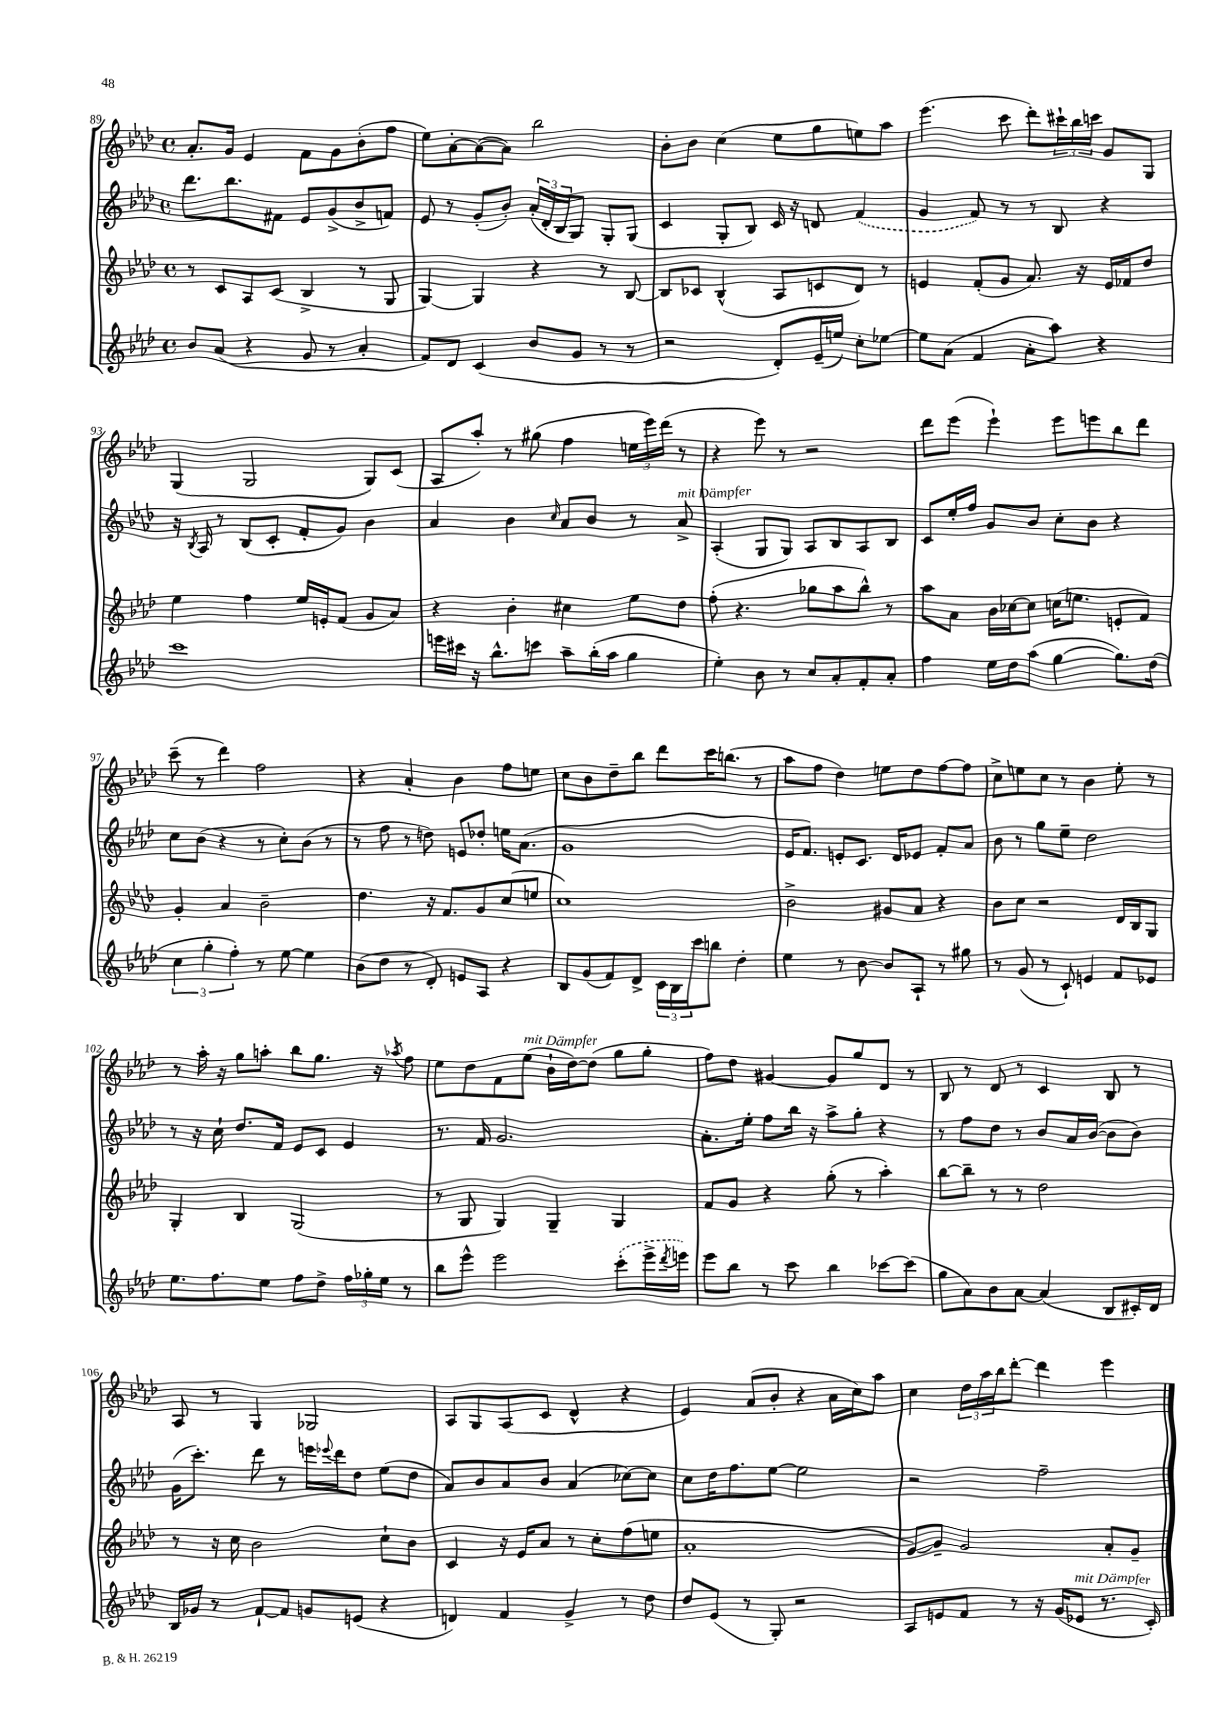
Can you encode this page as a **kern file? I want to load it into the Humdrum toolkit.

**kern	**kern	**kern	**kern
*staff4	*staff3	*staff2	*staff1
*clefG2	*clefG2	*clefG2	*clefG2
*k[b-e-a-d-]	*k[b-e-a-d-]	*k[b-e-a-d-]	*k[b-e-a-d-]
*M4/4	*M4/4	*M4/4	*M4/4
*met(c)	*met(c)	*met(c)	*met(c)
8b-	8r	8.ddd-	8.a-'
(8a-	8c	.	.
.	.	8.bb-	16g
4r	8A-	.	4e-
.	(8c	8f#	.
8g	4B-^	8e-	8f
8r	.	(8g^	8g
4a-'	8r	8b-^	(8b-'
.	8G	8f)	8ff
=	=	=	=
8f)	[4G)	8e-	8ee-)
8d-	.	8r	[8a-'
(4c	4G]	(8g'	(8a-_
.	.	8b-')	8a-])
8b-	4r	(24a-'	2bb-
.	.	24d-'	.
.	.	24B-	.
8g	.	8G)	.
8r	8r	8G'	.
8r	[8B-	(8G	.
=	=	=	=
2r	8B-]	4c	8b-'
.	8c-	.	8b-
.	(4B-^^	8G'	(4cc
.	.	8B-)	.
8d-')	8A-	16c	8ee-
.	.	16r	.
(16e-~	8c	8d	8gg
16ee)	.	.	.
8cc'	8d-)	(4f	8ee)
[8ee-	8r	.	8aa-
=	=	=	=
8ee-]	4e	4g	(4.eee-
(8a-	.	.	.
4f	(8f'	8f)	.
.	8g	8r	8ccc
8a-'	8.a-)	8r	8ddd-')
8aa-)	.	8B-	24ccc#`
.	.	.	24bb-
.	16r	.	.
.	.	.	24ccc
4r	16e	4r	8g
.	16f-	.	.
.	8dd-	.	8G
=	=	=	=
1ccc	4ee-	16r	(4G
.	.	8qB-	.
.	.	16A-	.
.	.	8r	.
.	4ff	(8B-	2G
.	.	8c'	.
.	16ee-	8f'	.
.	16e'	.	.
.	(8f	8g)	.
.	8g	4b-	8G)
.	8a-)	.	(8c
=	=	=	=
16eee	4r	4a-	8A-
16ccc#	.	.	.
16r	.	.	8aa-')
8.bb-^^	.	.	.
.	4b-'	4b-	8r
8ccc	.	.	(8gg#
.	.	16qqcc	.
8aa-~	4cc#	8a-	4ff
(16bb-'	.	8b-	.
16aa-	.	.	.
4gg	8ee-	8r	24ee
.	.	.	24eee-)
.	.	.	(24ddd-
.	8dd-	8a-^	8r
=	=	=	=
4ee-')	(8ff'	(4A-'	4r
.	4.r	.	.
8b-	.	8G	8eee-)
8r	.	8G)	8r
8cc	8gg-	8A-	2r
8a-'	8aa-	8B-	.
8f'	8bb-^^)	8A-	.
8a-'	8r	8B-	.
=	=	=	=
4ff	8aa-	8c	8ddd-
.	8a-	16ee-'	(8eee-
.	.	16ff	.
16ee-	16b-	8g	4eee-`)
16dd-	[16cc-	.	.
(8aa-	8cc-]	8b-	.
[4gg	(16cc	8cc'	8eee-
.	8.ee	.	.
.	.	8b-	8eee
8.gg])	8e'	4r	8bb-
.	8f)	.	8ddd-
(16dd-	.	.	.
=	=	=	=
6cc	4g'	8cc	(8ccc~
.	.	(8b-	8r
6gg'	.	.	.
.	4a-	4r	4ddd-)
6ff')	.	.	.
8r	2b-~	8r	2ff
[8ee-	.	8cc')	.
4ee-]	.	(8b-	.
.	.	8r	.
=	=	=	=
(8b-	4.dd-	8r	4r
8dd-	.	8ff	.
8r	.	8r	4a-'
8d-')	16r	8dd)	.
.	8.f	.	.
8e	.	8e	4b-
8A-	8g	8dd-'	.
4r	(8cc	16ee	8ff
.	.	(8.a-	.
.	8ee	.	8ee
=	=	=	=
8B-	1cc)	1g	8cc
(8g	.	.	8b-
8f)	.	.	8dd-~
8d-^	.	.	8bb-
24c	.	.	8ddd-
24B-	.	.	.
24ccc	.	.	.
8bb	.	.	16ccc
.	.	.	(8.bb
4dd-'	.	.	.
.	.	.	8r
=	=	=	=
4ee-	2b-^	16e-	8aa-
.	.	8.f)	.
.	.	.	8ff
8r	.	8e'	4dd-)
[8b-	.	8.c	.
8b-]	8g#	.	8ee
.	.	16d-	.
8A-`	8a-	8e-	8dd-
8r	4r	8f'	[8ff
8gg#	.	8a-	8ff]
=	=	=	=
8r	8b-	8b-	8cc^
(8g	8cc	8r	8ee
8r	2r	8gg	8cc
8c`)	.	8ee-~	8r
4e	.	2dd-	4b-
8f	16d-	.	8ee'
.	16B-	.	.
8e-	8G	.	8r
=	=	=	=
8.ee-	4G'	8r	8r
.	.	16r	16aa-'
8.ff	.	16cc`	16r
.	4B-	8.dd-	8gg
8ee-	.	.	8aa'
.	.	16f	.
8ff	(2G	8e-	8bb-
8dd-^	.	8c	8.gg
24ff	.	4e-	.
24gg-'	.	.	.
.	.	.	16r
24ee-	.	.	.
.	.	.	8qaa-
8r	.	.	8ff
=	=	=	=
8bb-	8r	8.r	8ee-
8eee-^^	8G	.	8dd-
.	.	16f	.
2eee-	4G)	2.g	8f
.	.	.	(8ee-
.	4G~	.	16b-`
.	.	.	[16dd-)
.	.	.	(8dd-]
(8ccc'	4G	.	8gg
16eee-^	.	.	8gg'
8qddd-	.	.	.
16eee)	.	.	.
=	=	=	=
8eee-	8f	8.a-'	8ff)
8bb-	8g	.	8dd-
.	.	16ee-'	.
8r	4r	8ff	[4g#
8ccc	.	16bb-	.
.	.	16r	.
4bb-	(8gg'	8aa-^	8g#]
.	8r	8gg'	8gg
[8ccc-	4aa-')	4r	8d-
(8ccc-]	.	.	8r
=	=	=	=
8gg	[8bb-	8r	8B-
8a-)	8bb-~]	8ff	8r
8b-	8r	8dd-	8d-
[8a-	8r	8r	8r
(4a-]	2dd-	8b-	4c
.	.	16a-	.
.	.	([16b-	.
8B-	.	8b-]	8B-
16c#')	.	8b-)	8r
16d-	.	.	.
=	=	=	=
16B-	8r	(16g	8A-
16g-	.	8.ccc')	.
8r	16r	.	8r
.	16cc	.	.
[8f`	2b-	8ddd-	4G
8f]	.	8r	.
8g	.	16eee	2G-
.	.	8qqeee-	.
.	.	16ddd-	.
(8e	.	8dd-	.
4r	8cc`	(8ee-	.
.	8b-	8dd-	.
=	=	=	=
4d)	4c	8a-)	8A-
.	.	8b-	8G
4f	16r	8a-	(8A-
.	16e-	.	.
.	8a-	8b-	8c
4g^	8r	(4a-	4d-^^
.	8cc'	.	.
8r	(8ff	[8cc-)	4r
8dd-	8ee	8cc-]	.
=	=	=	=
8dd-	1a-'	8cc	4e-)
(8e-	.	16dd-	.
.	.	8.ff	.
8r	.	.	(8a-
8G')	.	[8ee-	8b-'
2r	.	2ee-]	4r
.	.	.	16a-
.	.	.	16cc)
.	.	.	8aa-
=	=	=	=
8A-	[8g)	2r	4cc
8e	8g~]	.	.
8f	2g	.	24dd-
.	.	.	24aa-
.	.	.	24bb-
8r	.	.	[8ddd-'
16r	.	2ff~	4ddd-]
(16g	.	.	.
8e-	.	.	.
8.r	8a-'	.	4eee-
.	8g~	.	.
16c')	.	.	.
==	==	==	==
*-	*-	*-	*-
